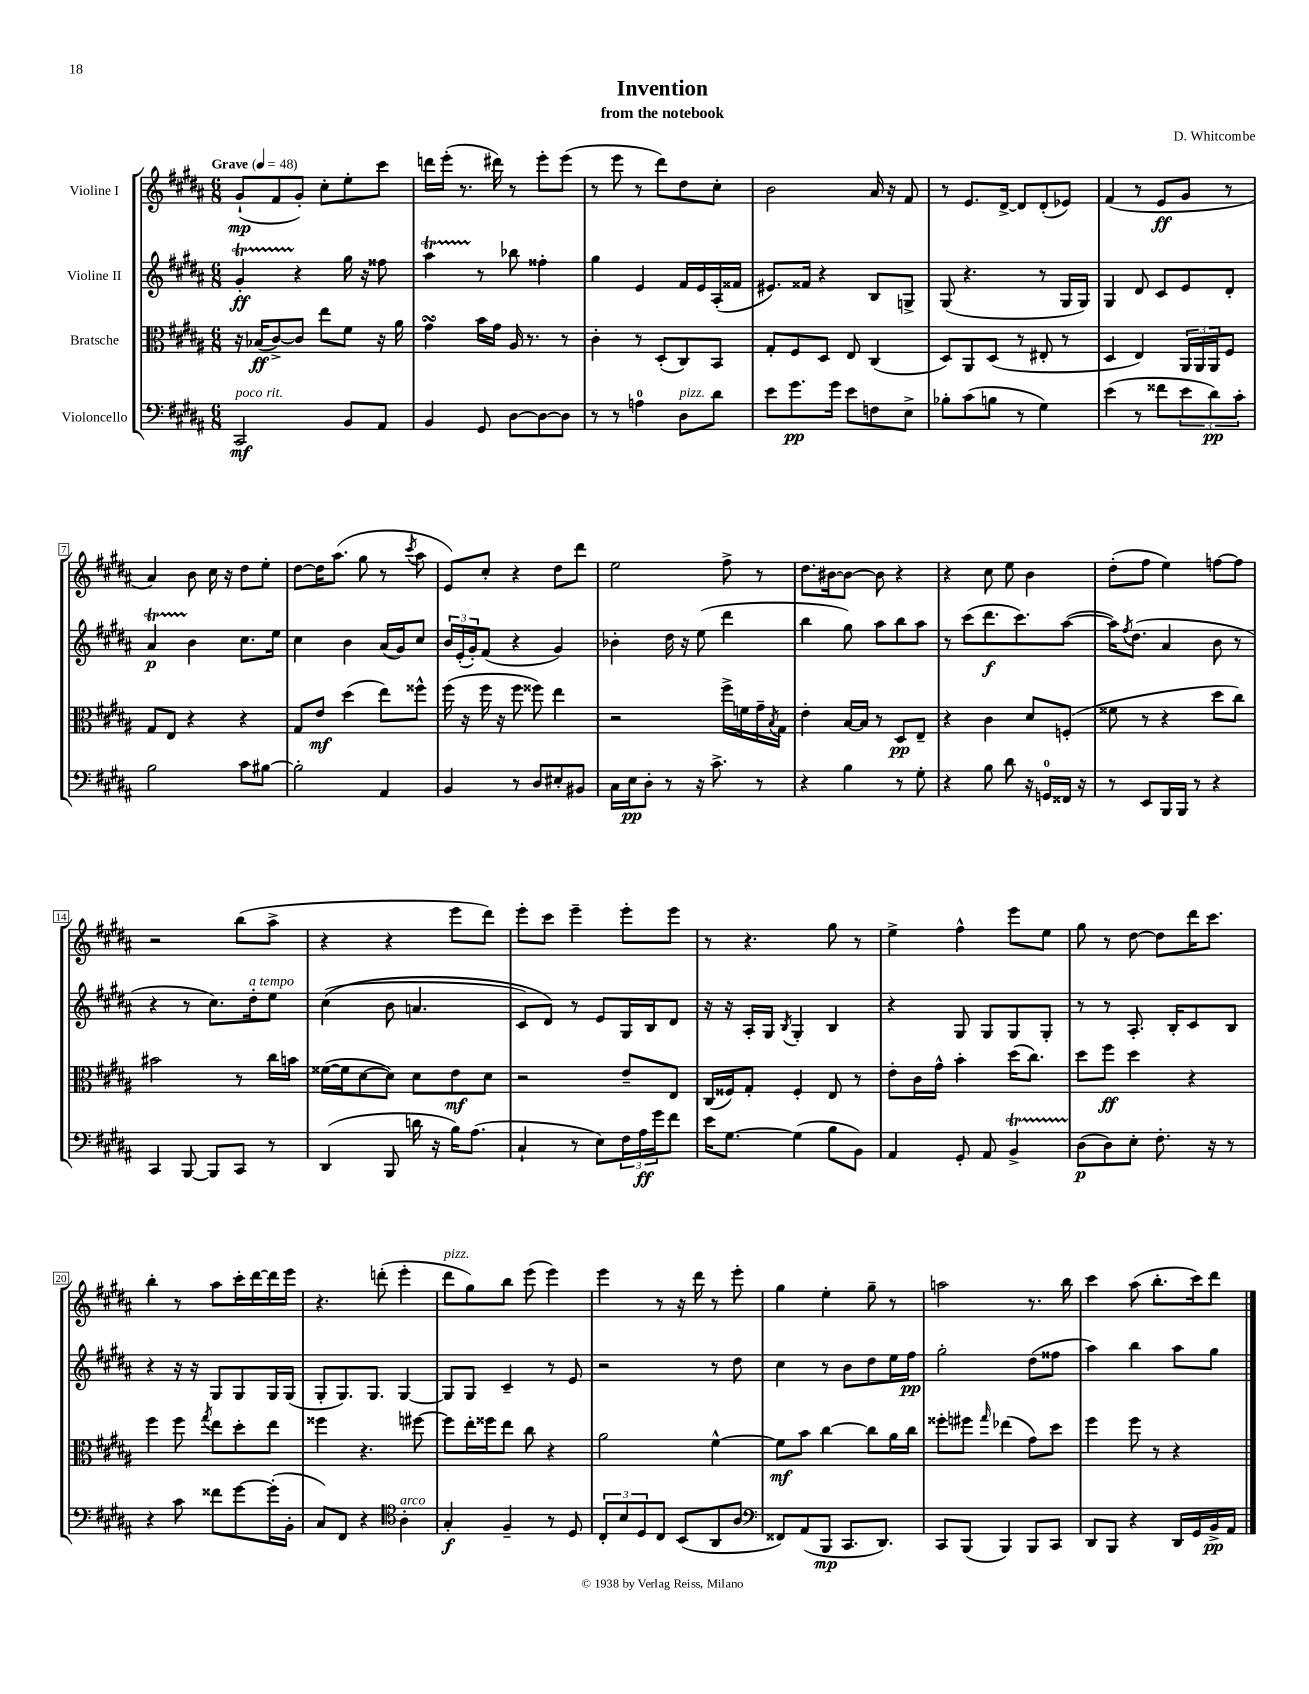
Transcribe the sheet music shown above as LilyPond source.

\header { title = "Invention" composer = "D. Whitcombe" subtitle = "from the notebook" }
<<
\new StaffGroup <<
\new Staff = "s0" \with { instrumentName = "Violine I" } {
    \clef treble \key b \major \numericTimeSignature \time 6/8 \tempo "Grave" 4 = 48
    gis'8-!\mp( fis'8 gis'8-.) cis''8-. e''8-. cis'''8 |
    d'''16 e'''16-.( r8. dis'''16) r8 e'''8-. e'''8( |
    r8 e'''8 r8 dis'''8) dis''8 cis''8-. |
    b'2 ais'16 r16 fis'8 |
    r8 e'8. dis'16~-> dis'8 dis'8-.( ees'8) |
    fis'4( r8 e'8\ff gis'8 r8 |
    ais'4) b'8 cis''16 r16 dis''8 e''8-. |
    dis''8~ dis''16 ais''8.( gis''8 r8 \acciaccatura { cis'''8 } ais''8 |
    e'8) cis''8-. r4 dis''8 dis'''8 |
    e''2 fis''8-> r8 |
    dis''8. bis'16~ bis'8~ bis'8 r4 |
    r4 cis''8 e''8 b'4 |
    dis''8-.( fis''8 e''4) f''8~ f''8 |
    r2 b''8( ais''8-> |
    r4 r4 e'''8 dis'''8) |
    e'''8-. cis'''8 e'''4-- e'''8-. e'''8 |
    r8 r4. gis''8 r8 |
    e''4-> fis''4-^ e'''8 e''8 |
    gis''8 r8 dis''8~ dis''8 dis'''16 cis'''8. |
    b''4-. r8 ais''8 cis'''16-. dis'''16~ dis'''16 e'''16 |
    r4. d'''8-.( e'''4-. |
    dis'''8^\markup { \italic "pizz." } gis''8) b''8 e'''8( e'''4) |
    e'''4 r8 r16 dis'''16 r8 e'''8-. |
    gis''4 e''4-. gis''8-- r8 |
    a''2 r8. b''16 |
    cis'''4 ais''8( b''8.-. cis'''16) dis'''8 \bar "|." |
}
\new Staff = "s1" \with { instrumentName = "Violine II" } {
    \clef treble \key b \major \numericTimeSignature \time 6/8
    gis'4-.\startTrillSpan\ff r4\stopTrillSpan gis''16 r16 fisis''8 |
    ais''4\startTrillSpan r8\stopTrillSpan bes''8 fisis''4-. |
    gis''4 e'4 fis'16 e'16 ais16-.( fisis'16 |
    eis'8.) fisis'16 r4 b8 g8-> |
    gis8( r4. r8 gis16 gis16) |
    gis4 dis'8 cis'8 e'8 dis'8-. |
    ais'4\startTrillSpan\p b'4\stopTrillSpan cis''8. e''16 |
    cis''4 b'4 ais'16( gis'16) cis''8 |
    \tuplet 3/2 { b'16 e'16-.( gis'16-.) } fis'8( r4 gis'4) |
    bes'4-. dis''16 r16 e''8( dis'''4 |
    b''4 gis''8) ais''8 b''8 ais''8 |
    r8 cis'''8( dis'''8.\f cis'''8.) ais''8~( |
    ais''16) \acciaccatura { fis''8 } dis''8.( ais'4 b'8 r8 |
    r4 r8 cis''8.) dis''16-.^\markup { \italic "a tempo" } e''8 |
    cis''4(\( b'8 a'4. |
    cis'8) dis'8\) r8 e'8 gis16 b16 dis'8 |
    r16 r16 ais16-. gis16 \acciaccatura { b8 } gis4-. b4 |
    r4 gis8 gis8 gis8 gis8-. |
    r8 r8 ais8.-. b16-. cis'8 b8 |
    r4 r16 r16 gis8 gis8 gis16 gis16( |
    gis8-. gis8.) gis8. gis4~ |
    gis8 gis8 cis'4-- r8 e'8 |
    r2 r8 dis''8 |
    cis''4 r8 b'8 dis''8 e''16 fis''16\pp |
    gis''2-. dis''8( fisis''8 |
    ais''4) b''4 ais''8 gis''8 \bar "|." |
}
\new Staff = "s2" \with { instrumentName = "Bratsche" } {
    \clef alto \key b \major \numericTimeSignature \time 6/8
    r16 bes16\ff( cis'8~->) cis'8 e''8 fis'8 r16 ais'16 |
    gis'4\turn b'16 gis'16 ais16 r8. r8 |
    cis'4-. r8 dis8-.( cis8) b,8 |
    gis8-. fis8 dis8 e8 cis4( |
    dis8) ais,8 dis8( r8 eis8-. r8 |
    dis4 e4) \tuplet 3/2 { ais,16 ais,16 ais,16 } fis8 |
    gis8 e8 r4 r4 |
    gis8 e'8\mf dis''4( e''8) fisis''8-^ |
    fis''16( r16 fis''16 r16 fis''8 fisis''8) e''4 |
    r2 fis''16-> f'16 gis'16-- \acciaccatura { b8 } gis16 |
    e'4-. b16~ b16 r8 dis8\pp e8-- |
    r4 cis'4 dis'8 f8-.( |
    fisis'8 r8 r4 dis''8 cis''8) |
    bis'2 r8 cis''16 b'16 |
    fisis'16~( fisis'16 dis'8~ dis'8) dis'8 e'8\mf dis'8 |
    r2 e'8-- e8 |
    cis16( fisis16) gis8-. fisis4-. e8 r8 |
    e'8-. cis'16 gis'16-^ b'4-. dis''16( cis''8.) |
    dis''8 fis''8\ff dis''4 r4 |
    fis''4 fis''8 \acciaccatura { gis''8 } e''8 dis''8-. e''8 |
    fisis''4 r4. fis''8~ |
    fis''8 e''16-. fisis''16 e''8 cis''8 r4 |
    ais'2 fis'4~-^ |
    fis'8\mf b'8 cis''4~ cis''8 ais'16 cis''16 |
    fisis''8-. fis''8 \grace { gis''16 } ees''4( gis'8) dis''8 |
    fis''4 fis''8 r8 r4 \bar "|." |
}
\new Staff = "s3" \with { instrumentName = "Violoncello" } {
    \clef bass \key b \major \numericTimeSignature \time 6/8
    cis,2\mf^\markup { \italic "poco rit." } b,8 ais,8 |
    b,4 gis,8 dis8~ dis8~ dis8 |
    r8 r8 a4-0 dis8^\markup { \italic "pizz." } dis'8 |
    e'8 gis'8.\pp gis'16 e'8 f8 e8-> |
    bes8-. cis'8( b8 r8 gis4) |
    e'4( r8 fisis'8 \tuplet 3/2 { e'8 dis'8\pp) cis'8-. } |
    b2 cis'8 bis8~ |
    bis2-. ais,4 |
    b,4 r8 dis8 eis8-. bis,8 |
    cis16 e16\pp dis8-. r8 r16 cis'8.-> r8 |
    r4 b4 r8 gis8-. |
    r4 b8 dis'8 r16 g,16-0 fisis,16 r16 |
    r8 e,8 b,,16 b,,16 r8 r4 |
    cis,4 b,,8~ b,,8 cis,8 r8 |
    dis,4( b,,8 d'16 r16 b16) ais8.( |
    cis4-! r8 e8) \tuplet 3/2 { fis16 ais16\ff gis'16 } fis'8 |
    e'16 gis8.~ gis4( b8 b,8) |
    ais,4 gis,8-. ais,8 b,4->\startTrillSpan |
    dis8\stopTrillSpan\p( dis8) e8-. fis8.-. r16 r8 |
    r4 cis'8 fisis'8 gis'8~ gis'16-.( b,16-. |
    cis8) fis,8 r4 \clef tenor ais4-.^\markup { \italic "arco" } |
    gis4-.\f fis4-- r8 dis8 |
    \tuplet 3/2 { cis8-. b8 dis8 } cis8 b,8( ais,8 ais8 |
    \clef bass fisis,8) ais,8( b,,8\mp cis,8. dis,8.) |
    cis,8 b,,8( b,,4) b,,8 cis,8 |
    dis,8 b,,8 r4 dis,16 gis,16 b,16->\pp ais,16 \bar "|." |
}
>>
>>
\layout { \context { \Score \override BarNumber.stencil = #(make-stencil-boxer 0.1 0.3 ly:text-interface::print) } }
